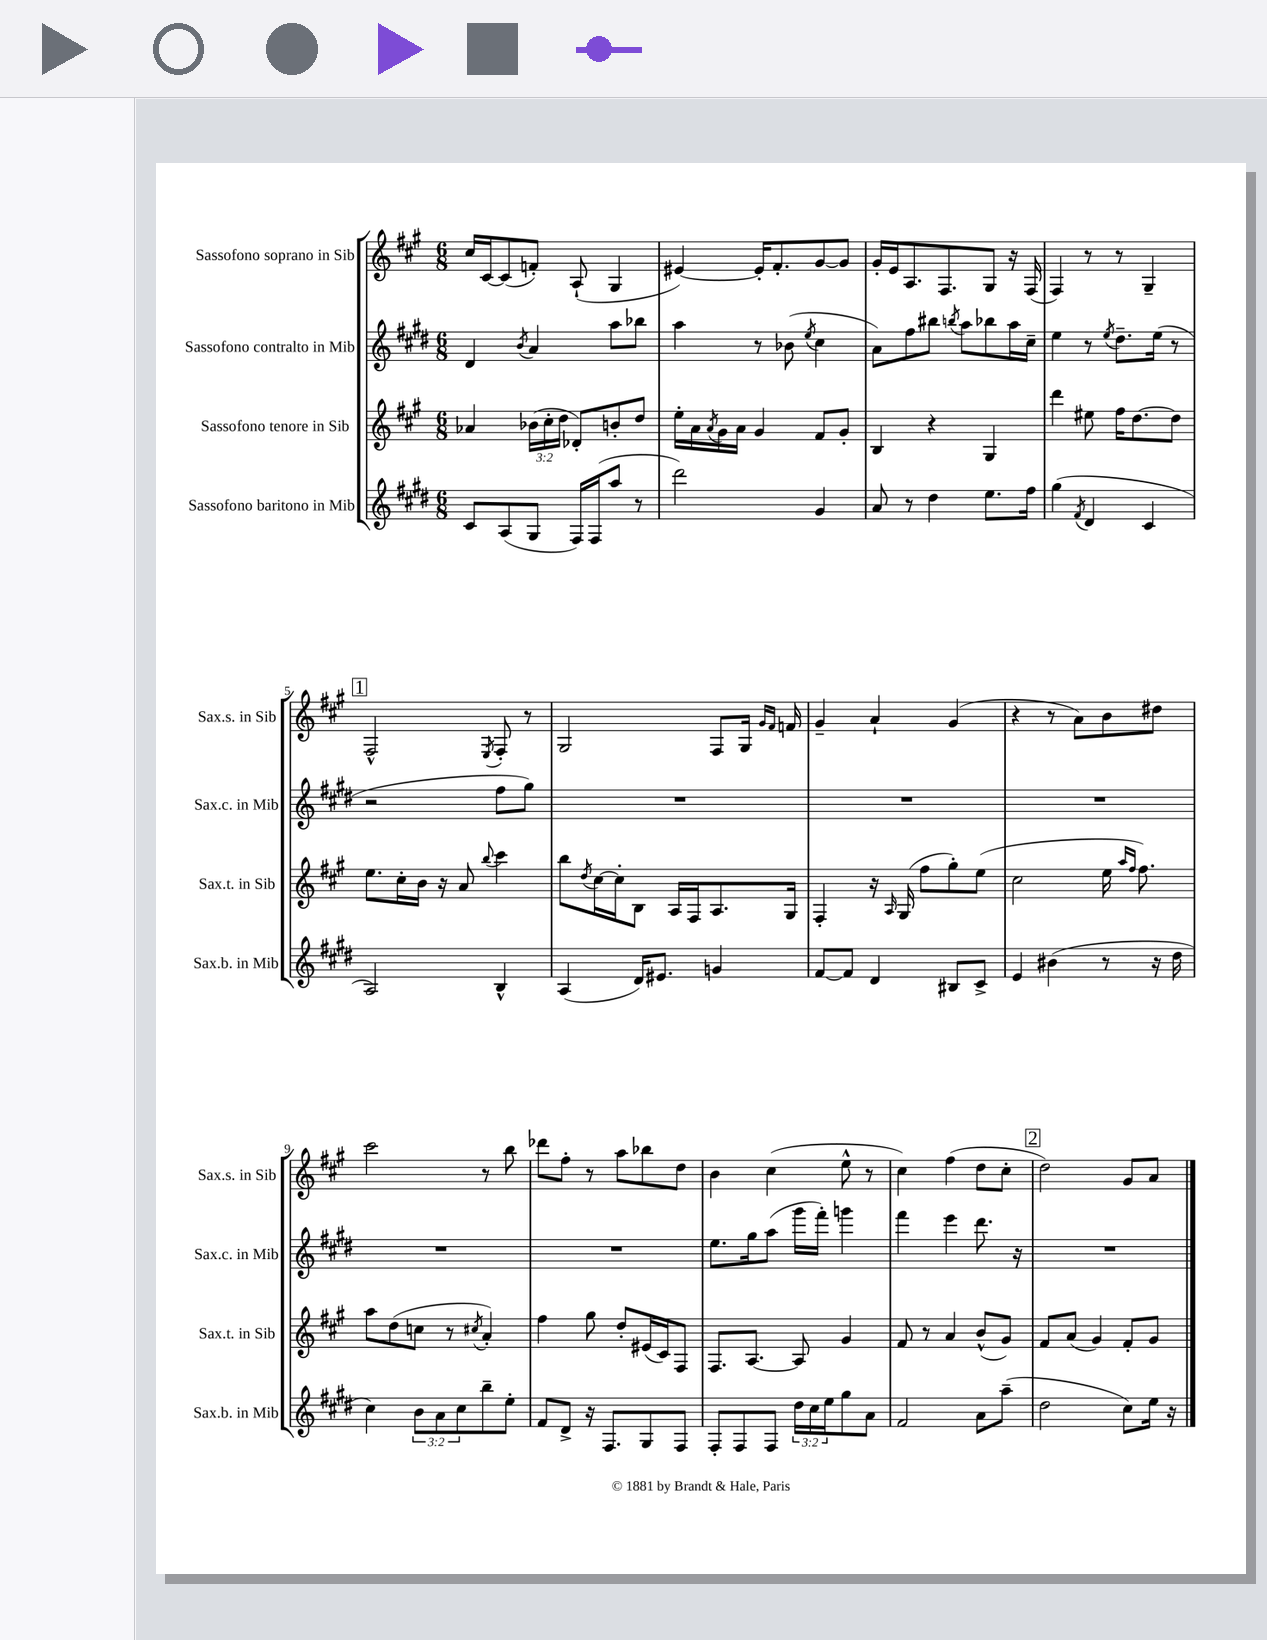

**kern	**kern	**kern	**kern
*staff4	*staff3	*staff2	*staff1
*clefG2	*clefG2	*clefG2	*clefG2
*k[f#c#g#d#]	*k[f#c#g#]	*k[f#c#g#d#]	*k[f#c#g#]
*M6/8	*M6/8	*M6/8	*M6/8
8c#/L	4a-/	4d#/	16cc#/LL
.	.	.	[16c#/J
(8A/	.	.	(8c#/]
.	.	8qb/	.
8G#/J	(24b-\LL	4a/	8f'/J)
.	24cc#'\	.	.
.	24dd\JJ	.	.
16F#/LL)	8d-'/L)	.	(8A`/
(16F#/J	.	.	.
8aa/J	8b'/	8aa\L	4G#/
8r	8dd/J	8bb-\J	.
=	=	=	=
2ddd#\)	16ee'\LL	4aa\	[4e#/)
.	16a\	.	.
.	8qa/	.	.
.	16g#\	.	.
.	16a\JJ	.	.
.	4g#/	8r	16e#'/]LK
.	.	.	8.f#'/
.	.	(8b-\	.
.	.	8qee/	.
4g#/	8f#/L	4cc#\	[8g#/
.	8g#'/J	.	8g#/]J
=	=	=	=
8a/	4B/	8a\L)	16g#'/LL
.	.	.	16e/J
8r	.	8ff#\	8.A/
4dd#\	4r	8bb#\J	.
.	.	.	8.F#/
.	.	8qbb/	.
.	.	8aa\L	.
8.ee\L	4G#/	8bb-\	8G#/J
.	.	16aa\L	16r
16ff#\Jk	.	16cc#~\JJ	(16F#/
=	=	=	=
(4gg#\	4ddd\	4ee\	4F#/)
8qf#/	.	.	.
4d#/	8ee#\	8r	8r
.	.	8qee/	.
.	16ff#\LK	8.dd#~\L	8r
.	[8.dd\	.	.
4c#/	.	.	4G#~/
.	.	(16ee\Jk	.
.	8dd\]J	8r	.
=	=	=	=
2A/)	8.ee\L	2r	2F#^^/
.	16cc#'\L	.	.
.	16b\JJ	.	.
.	16r	.	.
.	8a/	.	.
.	8qqbb/	.	8qE/
4B^^/	4ccc#\	8ff#\L	8F#'/
.	.	8gg#\J)	8r
=	=	=	=
(4A/	8bb\L	2.r	2G#/
.	8qdd/	.	.
.	[16cc#\L	.	.
.	16cc#'\]J	.	.
16d#/LK)	8B\J	.	.
8.e#/J	.	.	.
.	16A/LL	.	.
.	16F#/J	.	.
4g/	8.A/	.	8F#/L
.	.	.	16G#/Jk
.	.	.	16qqg#/LL
.	.	.	16qqf#/JJ
.	16G#/Jk	.	16f/
=	=	=	=
[8f#/L	4F#'/	2.r	4g#~/
8f#/]J	.	.	.
4d#/	16r	.	4a`/
.	16qqA/	.	.
.	(16G#/	.	.
.	8ff#\L	.	.
8B#/L	8gg#'\)	.	(4g#/
8c#^/J	(8ee\J	.	.
=	=	=	=
4e/	2cc#\	2.r	4r
(4b#\	.	.	8r
.	.	.	8a\L)
8r	16ee\	.	8b\
.	16qqaa/LL	.	.
.	16qqff#/JJ	.	.
.	8.ff#\)	.	.
16r	.	.	8dd#\J
16dd#\	.	.	.
=	=	=	=
4cc#\)	8aa\L	2.r	2ccc#\
.	(8dd\	.	.
12b\L	8cc\J	.	.
12a\	.	.	.
.	8r	.	.
12cc#\	.	.	.
.	8qcc#/	.	.
8bb~\	4a'/)	.	8r
8ee'\J	.	.	8bb\
=	=	=	=
8f#/L	4ff#\	2.r	8ddd-\L
8d#^/J	.	.	8ff#'\J
16r	8gg#\	.	8r
8.F#/L	.	.	.
.	8dd'/L	.	8aa\L
8G#/	(16e#/L	.	8bb-\
.	16c#/J)	.	.
8F#/J	8F#/J	.	8dd\J
=	=	=	=
8F#'/L	8.F#/L	8.ee\L	4b\
8F#/	.	.	.
.	[8.A/J	16gg#\k	.
8F#/J	.	(8aa\J	(4cc#\
24dd#\LL	8A/]	16ggg#\LL	.
24cc#\	.	.	.
.	.	16fff#'\JJ)	.
24ee\J	.	.	.
8gg#\	4g#/	4ggg\	8ee^^\
8a\J	.	.	8r
=	=	=	=
2f#/	8f#/	4fff#\	4cc#\)
.	8r	.	.
.	4a/	4eee\	(4ff#\
8a\L	(8b^^/L	8.ddd#\	8dd\L
(8aa~\J	8g#/J)	.	8cc#'\J
.	.	16r	.
=	=	=	=
2dd#\	8f#/L	2.r	2dd\)
.	(8a/J	.	.
.	4g#/)	.	.
8cc#\L)	8f#'/L	.	8g#/L
16ee\Jk	8g#/J	.	8a/J
16r	.	.	.
==	==	==	==
*-	*-	*-	*-
